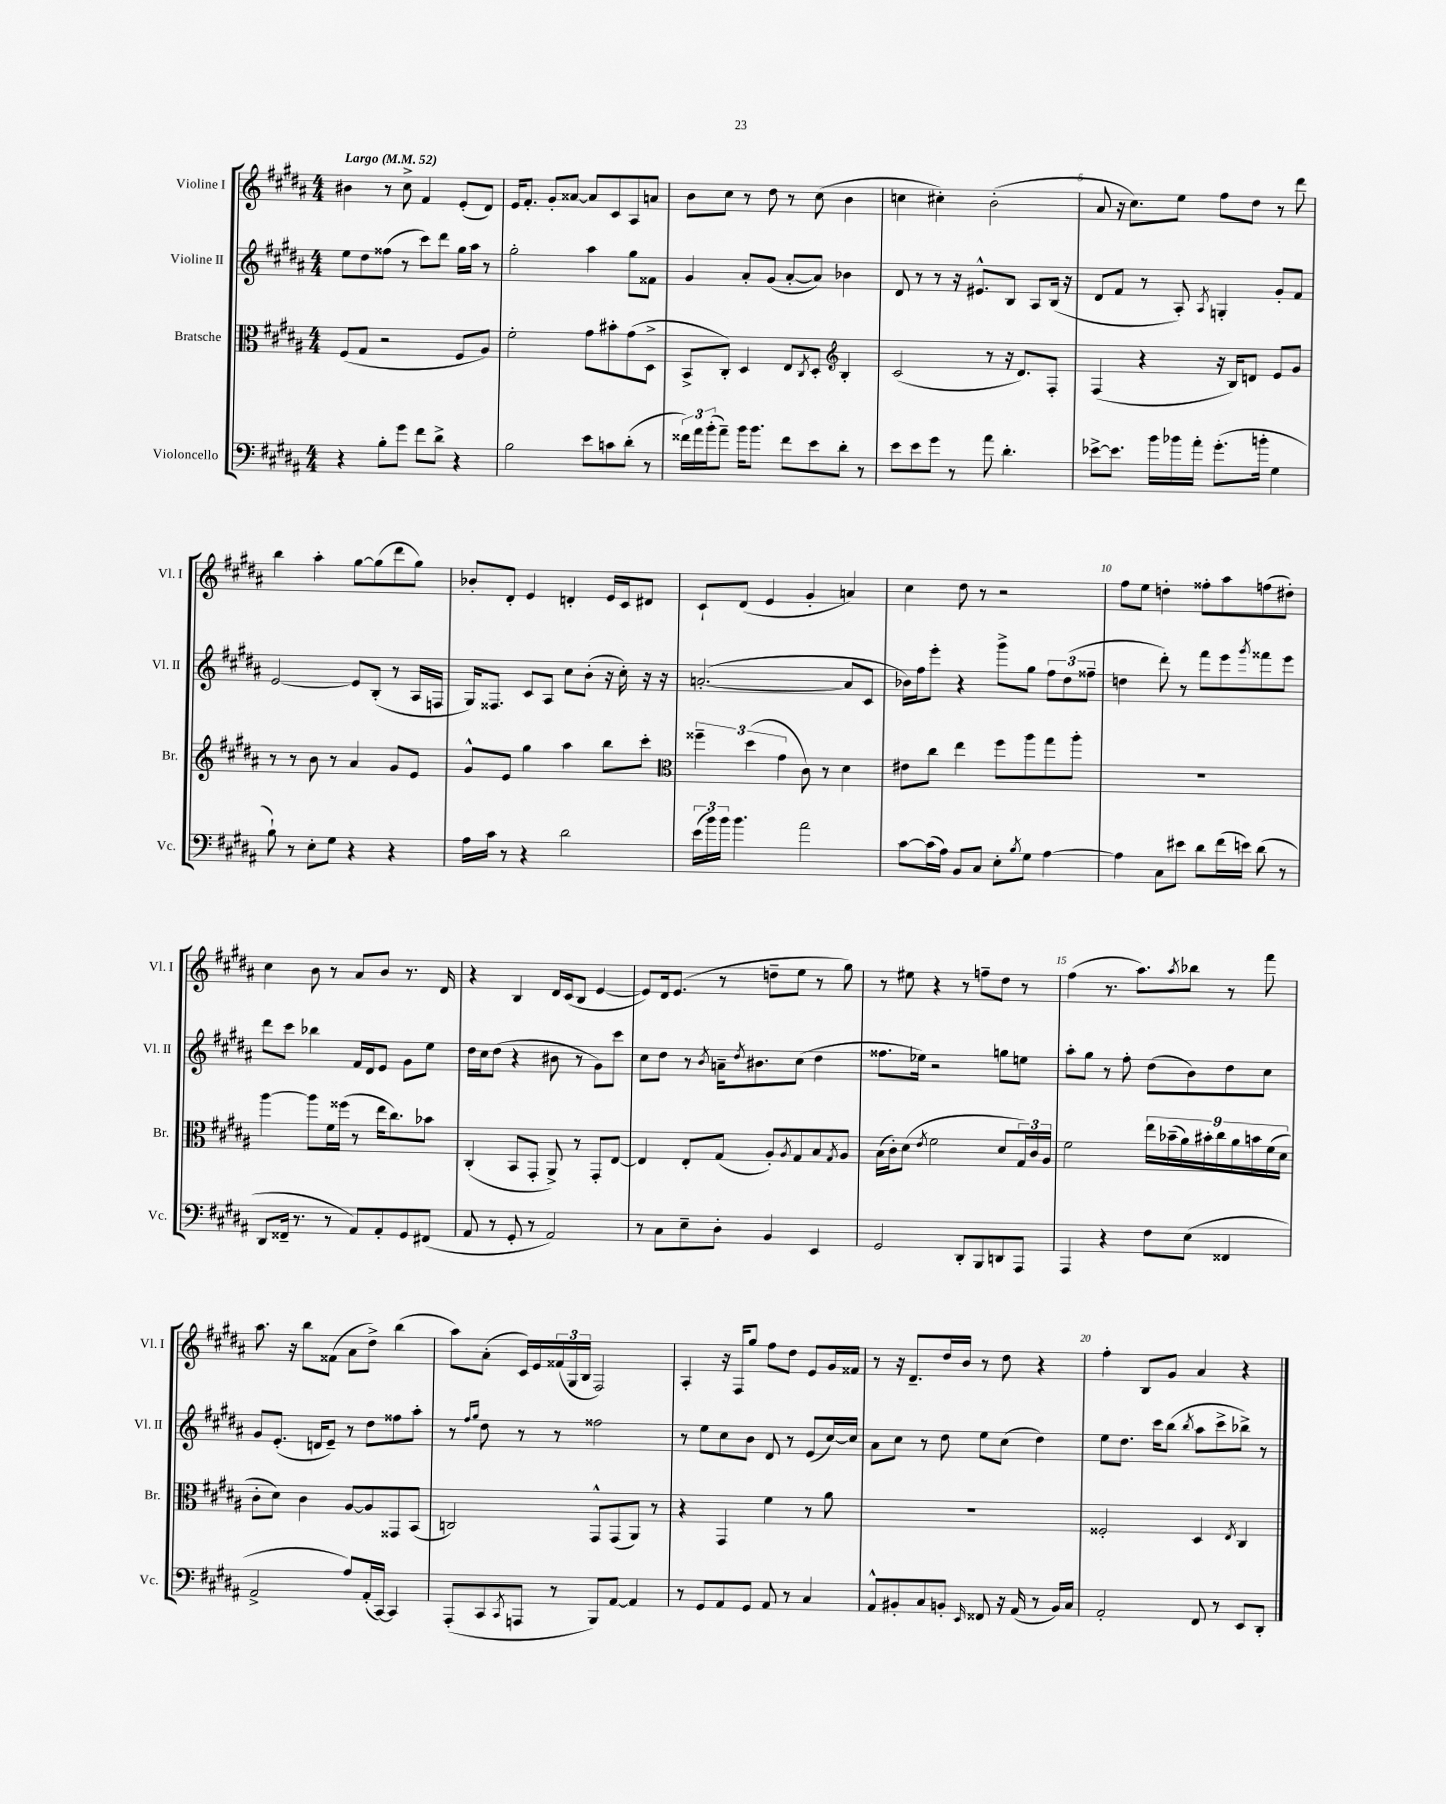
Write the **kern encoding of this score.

**kern	**kern	**kern	**kern
*staff4	*staff3	*staff2	*staff1
*clefF4	*clefC3	*clefG2	*clefG2
*k[f#c#g#d#a#]	*k[f#c#g#d#a#]	*k[f#c#g#d#a#]	*k[f#c#g#d#a#]
*M4/4	*M4/4	*M4/4	*M4/4
*MM52	*MM52	*MM52	*MM52
4r	(8F#	8ee	4b#
.	8G#	8dd#	.
8B'	2r	(8ff##	8r
8g#	.	8r	8cc#^
8f#	.	8ccc#)	4f#
8d#^	.	8ddd#	.
4r	8F#	16gg#	(8e'
.	.	16aa#	.
.	8A#)	8r	8d#)
=	=	=	=
2B	2f#'	2gg#'	16e
.	.	.	8.f#'
.	.	.	8g#'
.	.	.	[8a##
8e	8g#	4aa#	8a##]
8c	8b#'	.	8c#
(8d#'	(8g#	8gg#	8A#
8r	8D#^	8f##	8a
=	=	=	=
24f##)	8BB^	4g#	8b
24a#	.	.	.
(24b'	.	.	.
8a#~)	8C#')	.	8cc#
16b	4D#	8a#'	8r
8.b	.	.	.
.	.	(8g#	8dd#
8f##	8E	[8a#'	8r
.	8qC#	.	.
8e	8D#'	8a#])	(8cc#
*	*clefG2	*	*
8d#'	4B'	4b-	4b
8r	.	.	.
=	=	=	=
8e	(2c#	8d#	4cc
8e	.	8r	.
8g#	.	8r	4cc#')
8r	.	16r	.
.	.	8.e#^^	.
8a#	8r	.	(2b'
4.d#'	16r	8B	.
.	8.d#)	.	.
.	.	8A#	.
.	8F#'	(16B	.
.	.	16r	.
=	=	=	=
[8e-^	(4F#	8d#	8a#
8.e-]	.	8f#	16r
.	.	.	8.cc#)
.	4r	8r	.
16b	.	.	.
16b-	.	8A#')	8ee
16a#'	.	.	.
.	.	8qA#	.
(8.g#'	16r	4G'	8ff#
.	16B)	.	.
.	8d	.	8dd#
16b'	.	.	.
4G#	8e	8g#'	8r
.	8g#	8f#	8ddd#
=	=	=	=
8B`)	8r	[2e	4bb
8r	8r	.	.
8E'	8b	.	4aa#'
8G#	8r	.	.
4r	4a#	8e]	[8gg#
.	.	(8B'	(8gg#]
4r	8g#	8r	8ddd#
.	8e	16A#	8gg#)
.	.	16F	.
=	=	=	=
16A#	8g#^^	16G#)	8b-'
16c#	.	8.F##	.
8r	8e	.	8d#'
4r	4gg#	8c#	4e
.	.	8A#	.
2d#	4aa#	8cc#	4d'
.	.	(8b'	.
.	8bb	16r	16e
.	.	16cc#')	16c#
.	8ccc#'	16r	8d#
.	.	16r	.
=	=	=	=
*	*clefC3	*	*
(24e	6ff##~	([2.a'	8c#`
24b)	.	.	.
24b	.	.	.
4.b	.	.	(8d#
.	(6dd#	.	.
.	.	.	4e
.	6g#	.	.
2a#	8c#)	.	4g#'
.	8r	.	.
.	4d#	8a]	4a)
.	.	8c#	.
=	=	=	=
[8c#	8e#	16b-)	4cc#
.	.	16ff#	.
(16c#]	8cc#	8eee'	.
16A#)	.	.	.
8BB	4ee	4r	8dd#
8C#	.	.	8r
8E'	8ff#	8ggg#^	2r
8qB	.	.	.
8G#	8aa#	8gg#	.
[4A#	8gg#	12ff#	.
.	.	(12dd#	.
.	8aa#'	.	.
.	.	12ff##~	.
=	=	=	=
4A#]	1r	4dd	8ff#
.	.	.	8ee
8C#	.	8ddd#')	4dd'
8e#	.	8r	.
8d#	.	8fff#	8ff##'
(16f#	.	8eee	8aa#
16e)	.	.	.
.	.	8qggg#	.
(8d#	.	8fff##	(8ff
8r	.	8eee	8dd#')
=	=	=	=
8DD#	[4aa#	8ddd#	4cc#
16FF##~	.	8ccc#	.
8.r	.	.	.
.	8aa#]	4bb-	8b
8r	16f#	.	8r
.	(16ff##	.	.
8AA#)	8r	16f#	8a#
.	.	16d#	.
8AA#'	16ee	8e	8b
.	8.cc#)	.	.
8GG#	.	8g#	8.r
(8FF#	8b-	8ee	.
.	.	.	16d#
=	=	=	=
8AA#	(4C#'	16dd#	4r
.	.	16cc#	.
8r	.	(8dd#	.
8GG#'	8BB	4r	4B
8r	8GG#'	.	.
2AA#)	8AA#^)	8b#	16d#
.	.	.	(16c#
.	8r	8r	8B
.	8GG#'	8g#)	[4e
.	[8E	8ccc#	.
=	=	=	=
8r	4E]	8cc#	8e])
8C#	.	8dd#	16d#
.	.	.	(8.e
8E~	8E'	8r	.
.	.	8qb	.
8D#'	(8G#	16a~	8r
.	.	8qdd#	.
.	.	8.b#	.
4BB	8A#')	.	8dd~
.	8qA#	.	.
.	8G#	(8cc#	8ee
4EE	8B	4dd#	8r
.	8qG#	.	.
.	8A#	.	8gg#)
=	=	=	=
2GG#	(16B	8.ff##	8r
.	16c#')	.	.
.	(8d#	.	8ee#
.	.	16ee-)	.
.	8qe	.	.
.	2f#	2r	4r
8DD#'	.	.	8r
8BBB	.	.	8ff~
8DD	8d#	8gg	8dd#
8AAA#	24G#)	8ee	8r
.	24c#	.	.
.	24A#	.	.
=	=	=	=
4AAA#	2f#	8aa#'	(4ff#
.	.	8gg#	.
4r	.	8r	8.r
.	.	8ff#'	.
.	.	.	8.aa#)
8F#	18ee	(8dd#	.
.	(18b-~	.	.
.	18a#)	.	.
.	.	.	8qaa#
(8E	.	8b)	8bb-
.	18b#'	.	.
.	18cc#	.	.
4FF##	.	8dd#	8r
.	18a#	.	.
.	18b	.	.
.	.	8cc#	8fff#
.	(18f#	.	.
.	18d#	.	.
=	=	=	=
2AA#^	8c#'	8g#	8.aa#
.	8d#)	(8.e'	.
.	.	.	16r
.	4c#	.	8bb
.	.	16d	.
.	.	8e~)	(8f##
8A#)	[8A#	8r	8a#
(16AA#'	8A#]	8dd#	8dd#^)
[16CC#)	.	.	.
4CC#]	8GG##	8ff##	(4bb
.	(8BB	8aa#'	.
=	=	=	=
(8AAA#'	2C)	8r	8aa#)
.	.	16qqff#	.
.	.	16qqgg#	.
8CC#	.	8dd#	(8a#'
8qCC#	.	.	.
8AAA	.	8r	16c#)
.	.	.	16e
8r	.	8r	(24f##
.	.	.	24G#
.	.	.	24B
8BBB)	8GG#^^	2ff##	2F#)
[8AA#	(8GG#	.	.
4AA#]	8AA#)	.	.
.	8r	.	.
=	=	=	=
8r	4r	8r	4A#'
8GG#	.	8ee	.
8AA#	4GG#	8cc#	16r
.	.	.	16F#
8GG#	.	8b	8gg#
8AA#	4f#	8d#	8ff#
8r	.	8r	8dd#
4C#	8r	(8e	8e
.	8a#	[16cc#)	16g#
.	.	16cc#]	16f##
=	=	=	=
8AA#^^	1r	8a#	8r
8BB#'	.	8cc#	16r
.	.	.	8.d#~
8C#	.	8r	.
8BB'	.	8dd#	16dd#
.	.	.	16b
16qqEE	.	.	.
8FF##	.	8ee	8r
16r	.	(8cc#	8dd#
(16AA#	.	.	.
8r	.	4dd#)	4r
16BB)	.	.	.
16C#	.	.	.
=	=	=	=
2AA#'	2F##'	8ee	4ff#'
.	.	8.dd#	.
.	.	.	8B
.	.	16ccc#	.
.	.	(8bb	8g#
.	.	8qbb	.
8FF#	4D#	8aa#	4a#
8r	.	8ccc#^	.
.	8qE	.	.
8EE	4C#	8bb-^)	4r
8DD#'	.	8r	.
==	==	==	==
*-	*-	*-	*-
